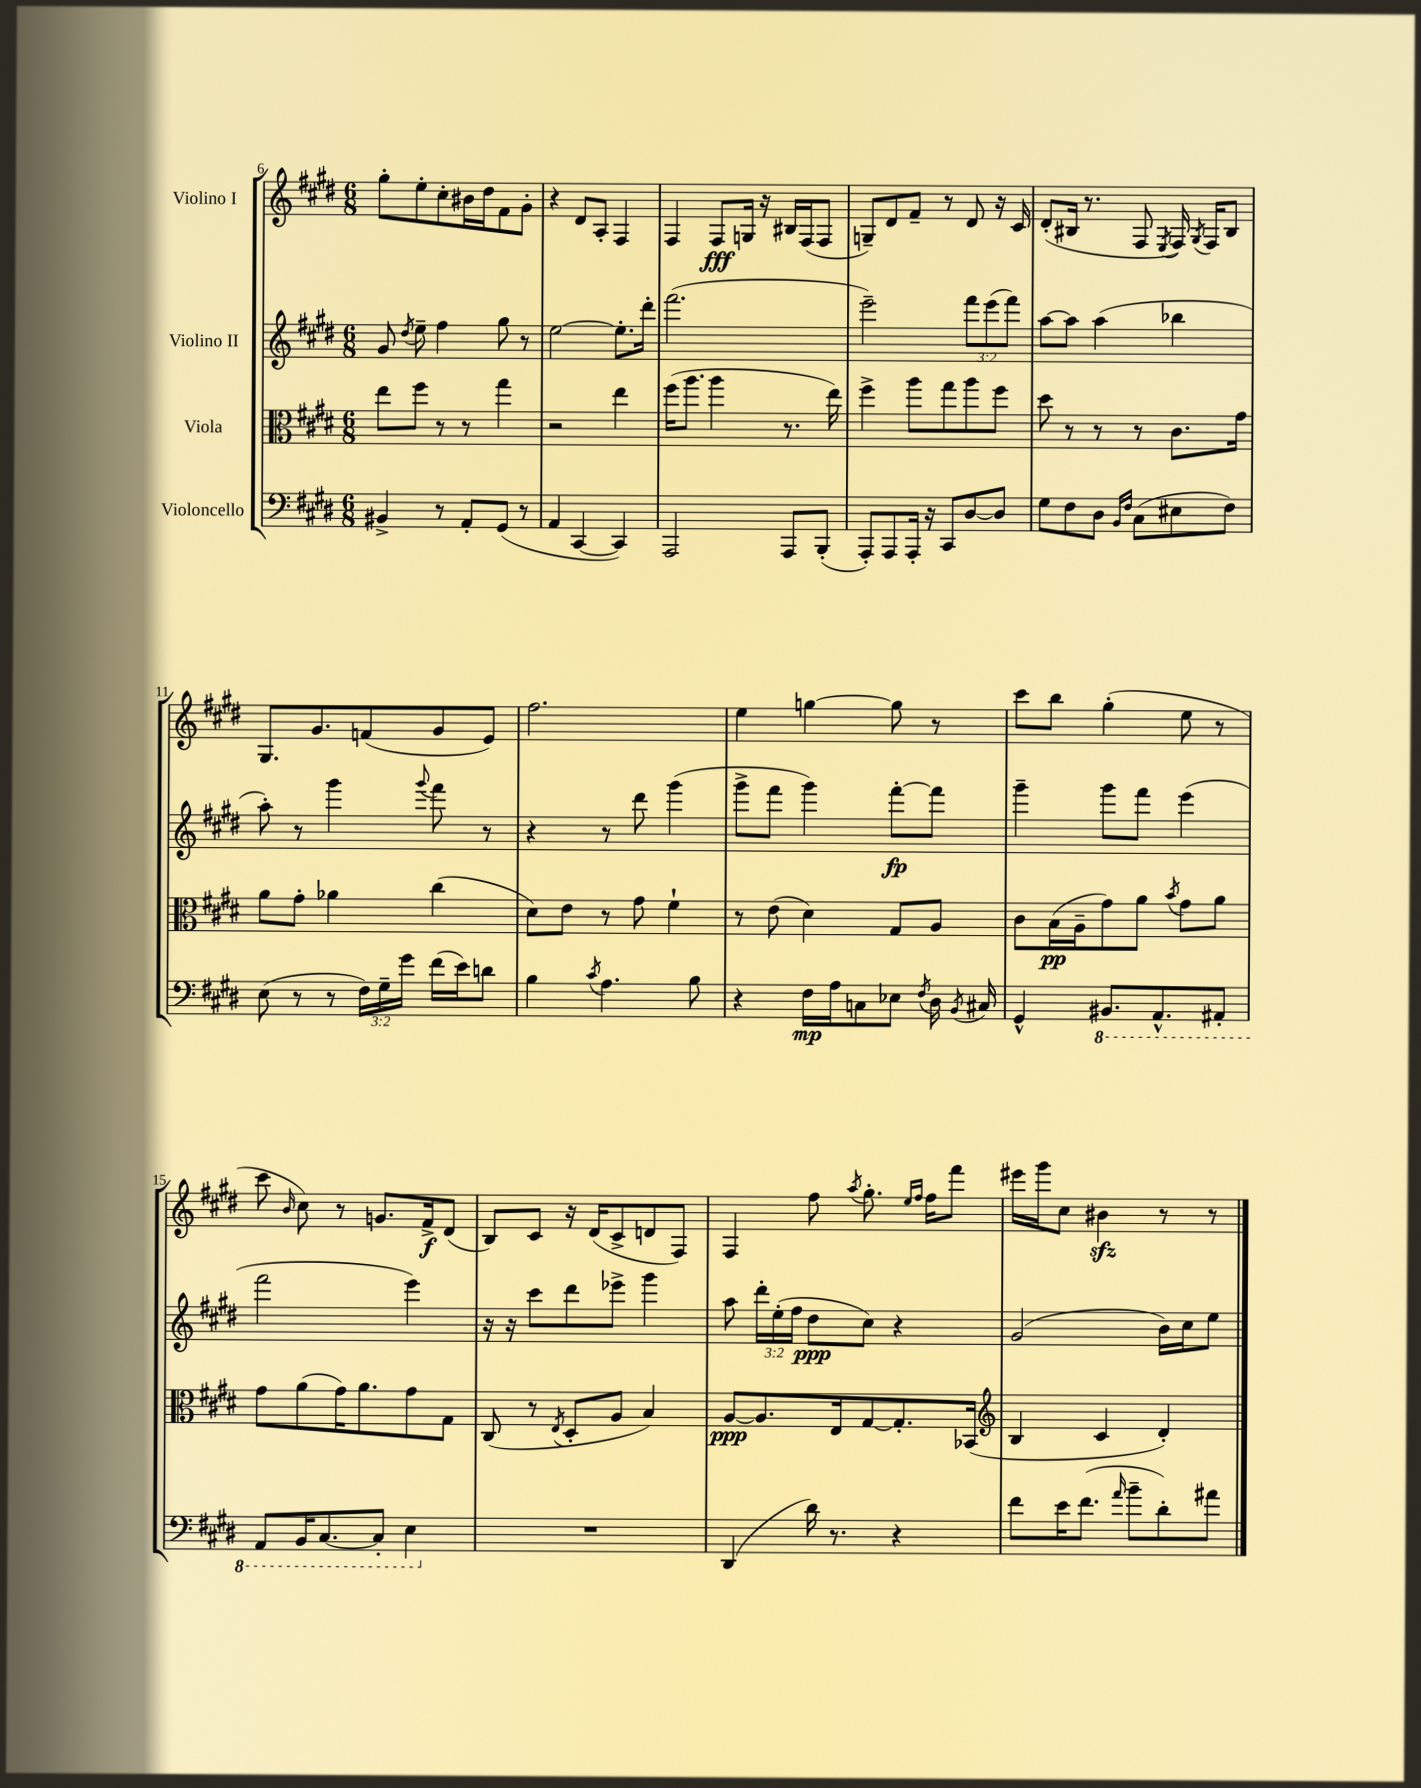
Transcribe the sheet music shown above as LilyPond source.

<<
\new StaffGroup <<
\new Staff = "s0" \with { instrumentName = "Violino I" } {
    \clef treble \key e \major \numericTimeSignature \time 6/8
    \autoBeamOff gis''8[-. e''8-. cis''8-. bis'16 dis''16 fis'8 gis'8]-. |
    r4 dis'8[ a8]-. fis4 |
    fis4 fis8[\fff g16] r16 bis16[ fis16( fis8] |
    g8[--) dis'8 fis'8]-- r8 dis'8 r16 cis'16 |
    dis'8[-.( bis16] r8. fis8 \acciaccatura { e8 } fis16) \acciaccatura { gis8 } fis16[ bis8] |
    gis8.[ gis'8. f'8( gis'8 e'8]) |
    fis''2. |
    e''4 g''4~ g''8 r8 |
    cis'''8[ b''8] gis''4-.( e''8 r8 |
    cis'''8 \grace { b'16 } cis''8) r8 g'8.[ fis'16->\f dis'8]( |
    b8[) cis'8] r16 dis'16[( cis'8-> d'8 fis8]) |
    fis4 fis''8 \acciaccatura { a''8 } gis''8.-. \grace { e''16[ fis''16] } fis''16[ fis'''8] |
    eis'''16[ gis'''16 cis''8] bis'4\sfz r8 r8 \bar "|." |
}
\new Staff = "s1" \with { instrumentName = "Violino II" } {
    \clef treble \key e \major \numericTimeSignature \time 6/8 \override Staff.TupletNumber.text = #tuplet-number::calc-fraction-text
    \autoBeamOff gis'8 \acciaccatura { dis''8 } e''8-- fis''4 gis''8 r8 |
    e''2~ e''8.[-. dis'''16]-. |
    fis'''2.( |
    e'''2--) \tuplet 3/2 { fis'''8[ e'''8( fis'''8]) } |
    a''8[~ a''8] a''4( bes''4 |
    a''8-.) r8 gis'''4 \appoggiatura { gis'''8 } fis'''8 r8 |
    r4 r8 dis'''8 gis'''4( |
    gis'''8[-> fis'''8] gis'''4) fis'''8[~-.\fp fis'''8] |
    gis'''4-- gis'''8[ fis'''8] e'''4( |
    fis'''2 e'''4) |
    r16 r16 cis'''8[ dis'''8 ees'''8]-> gis'''4 |
    a''8 \tuplet 3/2 { dis'''16[-. e''16-.( fis''16] } dis''8[\ppp cis''8]) r4 |
    gis'2( b'16[) cis''16 e''8] \bar "|." |
}
\new Staff = "s2" \with { instrumentName = "Viola" } {
    \clef alto \key e \major \numericTimeSignature \time 6/8
    \autoBeamOff e''8[ fis''8] r8 r8 gis''4 |
    r2 e''4 |
    fis''16[( a''8.] a''4 r8. e''16) |
    fis''4-> a''8[ gis''8 a''8 fis''8] |
    dis''8 r8 r8 r8 cis'8.[ gis'16] |
    a'8[ gis'8]-. aes'4 cis''4( |
    dis'8[) e'8] r8 gis'8 fis'4-! |
    r8 e'8( dis'4) gis8[ a8] |
    cis'8[ b16\pp( a16-- gis'8) a'8] \acciaccatura { b'8 } gis'8[ a'8] |
    gis'8[ a'8( gis'16) a'8. gis'8 gis8] |
    cis8( r8 \acciaccatura { e8 } dis8[-. a8] b4) |
    a8[~\ppp a8. e16 gis8~ gis8.-. bes,16]( |
    \clef treble b4 cis'4 dis'4-.) \bar "|." |
}
\new Staff = "s3" \with { instrumentName = "Violoncello" } {
    \clef bass \key e \major \numericTimeSignature \time 6/8 \override Staff.TupletNumber.text = #tuplet-number::calc-fraction-text
    \autoBeamOff bis,4-> r8 a,8[-. gis,8]( r8 |
    a,4 cis,4~ cis,4) |
    a,,2 a,,8[ b,,8]-.( |
    a,,8[-.) a,,8 a,,16]-. r16 cis,8[ dis8~ dis8] |
    gis8[ fis8 dis8] \grace { b,16[ fis16] } cis8[( eis8 fis8]) |
    e8( r8 r8 \tuplet 3/2 { fis16[) gis16-- gis'16] } fis'16[( e'16) d'8] |
    b4 \acciaccatura { cis'8 } a4. b8 |
    r4 fis16[\mp a16 c8 ees8] \acciaccatura { fis8 } dis16 \acciaccatura { b,8 } cis16 |
    gis,4-^ \ottava #-1 bis,,8.[ a,,8.-^ ais,,8]-. |
    a,,8[ b,,16 cis,8.~ cis,8]-. e,4 \ottava #0 |
    R2. |
    dis,4( dis'16) r8. r4 |
    fis'8[ e'16 fis'8.]( \grace { a'16 } b'8[-- dis'8-.) ais'8] \bar "|." |
}
>>
>>
\layout { \context { \Score currentBarNumber = #6 } }
